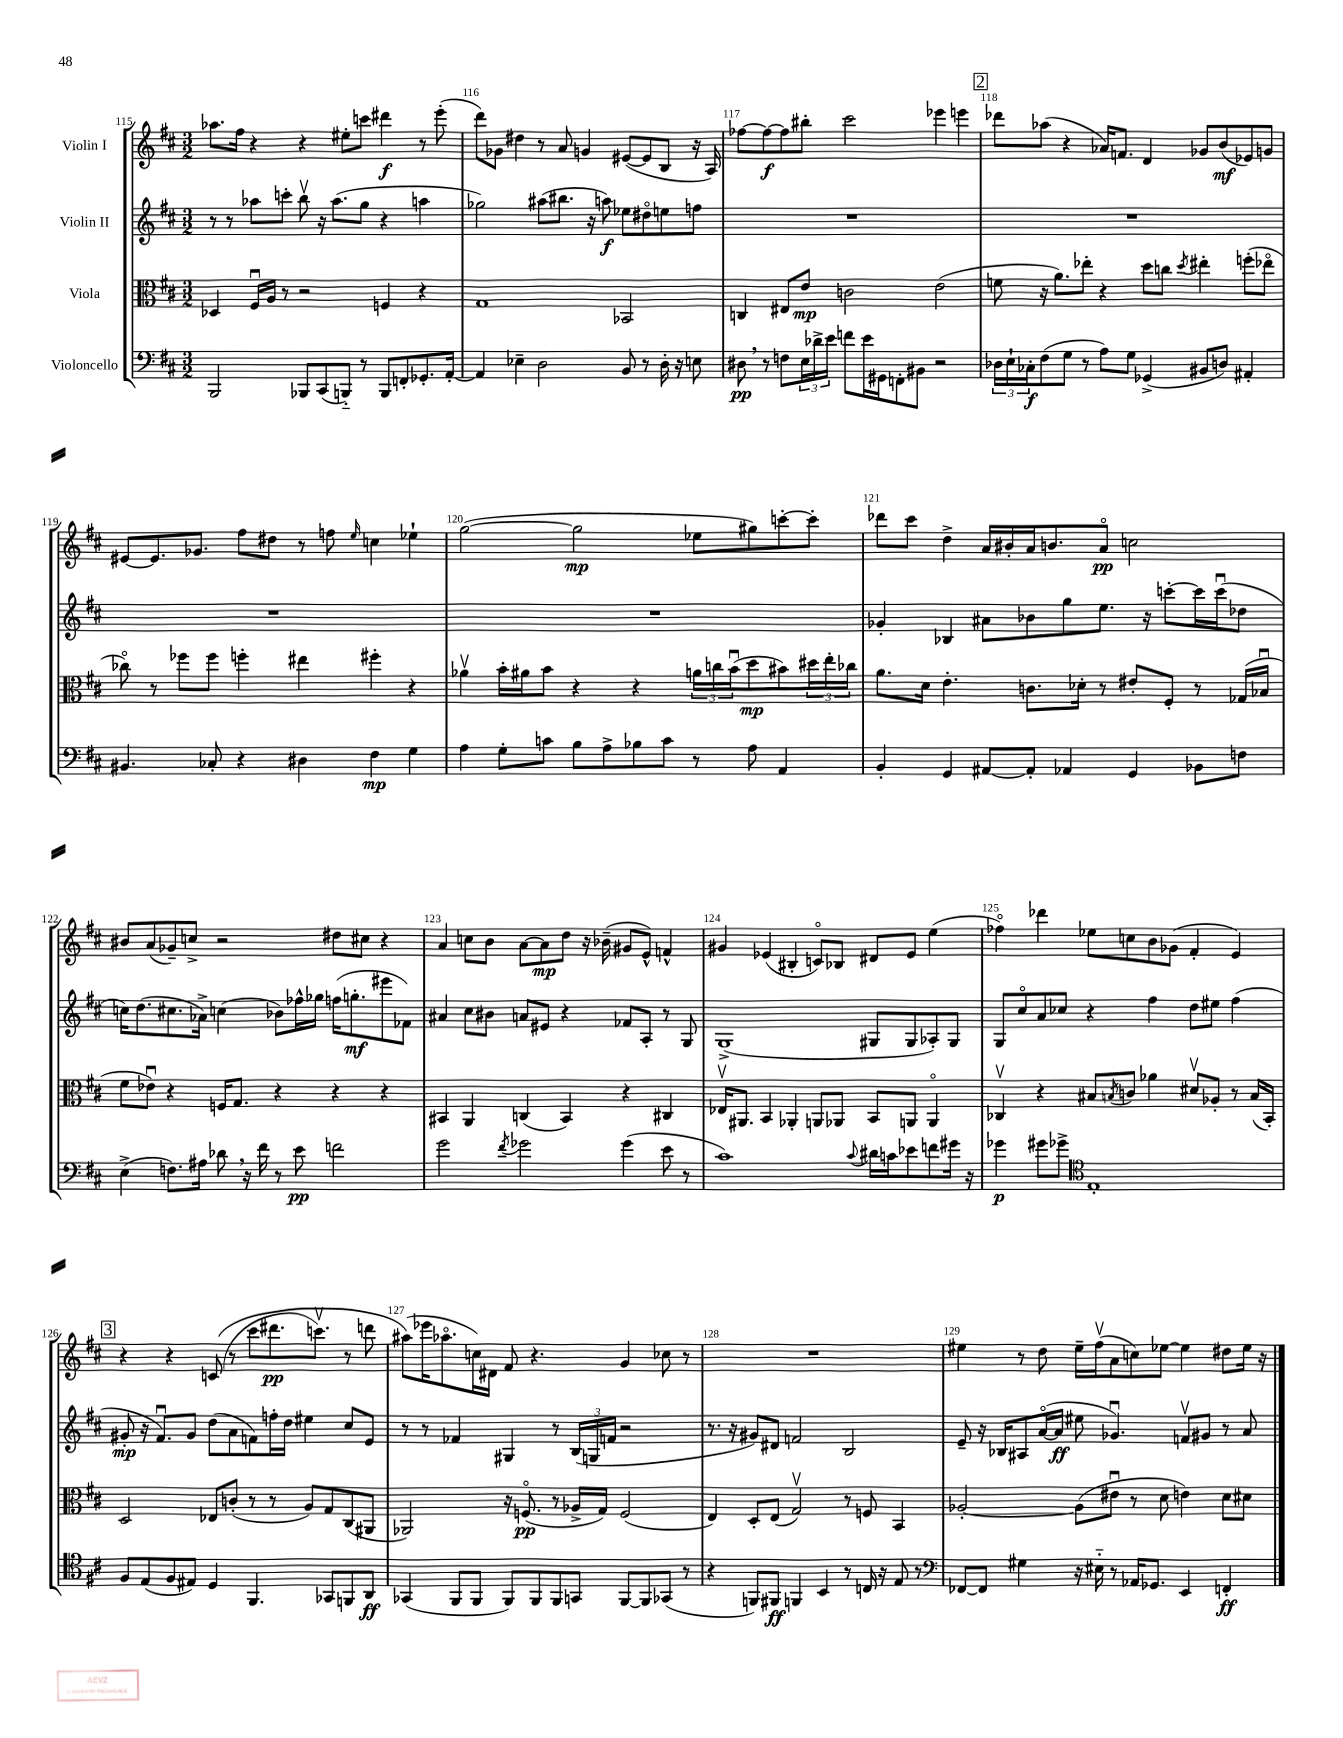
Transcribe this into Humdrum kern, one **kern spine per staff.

**kern	**dynam	**kern	**dynam	**kern	**dynam	**kern	**dynam
*part4	*part4	*part3	*part3	*part2	*part2	*part1	*part1
*staff4	*staff4	*staff3	*staff3	*staff2	*staff2	*staff1	*staff1
*I"Violoncello	*	*I"Viola	*	*I"Violin II	*	*I"Violin I	*
*clefF4	*	*clefC3	*	*clefG2	*	*clefG2	*
*k[f#c#]	*	*k[f#c#]	*	*k[f#c#]	*	*k[f#c#]	*
*M3/2	*	*M3/2	*	*M3/2	*	*M3/2	*
=115	=115	=115	=115	=115	=115	=115	=115
2BBB/	.	4D-X/	.	8r	.	8.aa-X\L	.
.	.	.	.	8r	.	.	.
.	.	.	.	.	.	16ff#\Jk	.
.	.	16F#u/LL	.	8aa-X\L	.	4r	.
.	.	16A/JJ	.	.	.	.	.
.	.	8r	.	8cccn'\J	.	.	.
8BBB-X/L	.	2r	.	8bbv\	.	4r	.
(8CC#/	.	.	.	16r	.	.	.
.	.	.	.	(8.aa-\L	.	.	.
8BBBn/J)	.	.	.	.	.	8ee#X'\L	.
8r	.	.	.	8gg\J	.	8cccn\J	.
8BBB/L	.	4Fn/	.	4r	.	4ddd#X\	f
8FFn'/	.	.	.	.	.	.	.
8.GG-X'/	.	4r	.	4aan\	.	8r	.
.	.	.	.	.	.	(8eee'\	.
[16AA'/Jk	.	.	.	.	.	.	.
=116	=116	=116	=116	=116	=116	=116	=116
4AA/]	.	1G	.	2gg-X\)	.	8ddd\L)	.
.	.	.	.	.	.	8g-X\J	.
4E-X~\	.	.	.	.	.	4dd#X\	.
2D\	.	.	.	(8aa#X\L	.	8r	.
.	.	.	.	8.bb#X\J	.	8a/	.
.	.	.	.	.	.	4gn/	.
.	.	.	.	16r	.	.	.
.	.	.	.	8aan\)	f	.	.
8BB/	.	2BB-X/	.	8ee-X\L	.	([8e#X/L	.
8r	.	.	.	8dd#X\	.	8e#/]	.
16D'\	.	.	.	8een\	.	8B/J	.
16r	.	.	.	.	.	.	.
8En\	.	.	.	8ffn\J	.	16r	.
.	.	.	.	.	.	16A/)	.
=117	=117	=117	=117	=117	=117	=117	=117
8D#X,\	pp	4Cn/	.	1.r	.	[8ff-X\L	.
8r	.	.	.	.	.	8ff-\_	f
8Fn\L	.	8E#X/L	.	.	.	8ff-\]	.
24E\L	.	8e/J	mp	.	.	8bb#X'\J	.
24d-X^\	.	.	.	.	.	.	.
24e\JJ	.	.	.	.	.	.	.
8fn\L	.	2cn\	.	.	.	2ccc#\	.
16e\L	.	.	.	.	.	.	.
16GG#X\J	.	.	.	.	.	.	.
8FFn'\	.	.	.	.	.	.	.
8BB#X\J	.	.	.	.	.	.	.
2r	.	(2e\	.	.	.	4eee-X\	.
.	.	.	.	.	.	4eeen\	.
!!LO:REH:place=s1:t=2
=118	=118	=118	=118	=118	=118	=118	=118
24D-X\LL	.	8fn\	.	1.r	.	8ddd-X\L	.
24E`\	.	.	.	.	.	.	.
24C-X'\J	f	.	.	.	.	.	.
(8F#\	.	16r	.	.	.	(8aa-X\J	.
.	.	8.a\L)	.	.	.	.	.
8G\J	.	.	.	.	.	4r	.
8r	.	8ee-X'\J	.	.	.	.	.
8A\L)	.	4r	.	.	.	16a-X/KL)	.
.	.	.	.	.	.	8.fn/J	.
8G\J	.	.	.	.	.	.	.
(4GG-X^/	.	8dd\L	.	.	.	4d/	.
.	.	8ccn\J	.	.	.	.	.
.	.	8qdd/	.	.	.	.	.
8BB#X/L	.	4ee#X'\	.	.	.	8g-X/L	.
8Dn/J)	.	.	.	.	.	(8b/	mf
4AA#X'/	.	(8ffn'\L	.	.	.	8e-X/)	.
.	.	8ee-X\J	.	.	.	8gn/J	.
!!LO:LB:g=z
=119	=119	=119	=119	=119	=119	=119	=119
4.BB#X/	.	8cc-X\)	.	1.r	.	[8e#X/L	.
.	.	8r	.	.	.	8.e#/]	.
.	.	8ff-X\L	.	.	.	.	.
.	.	.	.	.	.	8.g-X/J	.
8C-X'/	.	8ff-\J	.	.	.	.	.
4r	.	4ffn'\	.	.	.	8ff#\L	.
.	.	.	.	.	.	8dd#X\J	.
4D#X\	.	4ee#X\	.	.	.	8r	.
.	.	.	.	.	.	8ffn\	.
.	.	.	.	.	.	16qqee/	.
4F#\	mp	4ff#X'\	.	.	.	4ccn\	.
4G\	.	4r	.	.	.	4ee-X`\	.
=120	=120	=120	=120	=120	=120	=120	=120
4A\	.	4a-Xv\	.	1.r	.	([2gg\	.
8G'\L	.	16b'\LL	.	.	.	.	.
.	.	16a#X\J	.	.	.	.	.
8cn\J	.	8b\J	.	.	.	.	.
8B\L	.	4r	.	.	.	2gg\]	mp
8A^\	.	.	.	.	.	.	.
8B-X\	.	4r	.	.	.	.	.
8c\J	.	.	.	.	.	.	.
8r	.	24an\LL	.	.	.	8ee-X\L	.
.	.	24ccn\	.	.	.	.	.
.	.	(24bu\J	.	.	.	.	.
8A\	.	8dd\	mp	.	.	8gg#X\)	.
4AA/	.	8b#X\)	.	.	.	[8cccn'\	.
.	.	24dd#X\L	.	.	.	8ccc'\J]	.
.	.	24ee'\	.	.	.	.	.
.	.	24cc-X\JJ	.	.	.	.	.
=121	=121	=121	=121	=121	=121	=121	=121
4BB'/	.	8.a\L	.	4g-X'/	.	8ddd-X\L	.
.	.	.	.	.	.	8ccc#\J	.
.	.	16d\Jk	.	.	.	.	.
4GG/	.	4.e'\	.	4B-X/	.	4dd^\	.
[8AA#X/L	.	.	.	8a#X\L	.	16a/LL	.
.	.	.	.	.	.	16b#X'/	.
8AA#'/J]	.	8.cn\L	.	8b-X\	.	16a/J	.
.	.	.	.	.	.	8.bn/	.
4AA-X/	.	.	.	8gg\	.	.	.
.	.	16d-X'\Jk	.	.	.	.	.
.	.	8r	.	8.ee\J	.	8a/J	pp
4GG/	.	8e#X'/L	.	.	.	2ccn\	.
.	.	.	.	16r	.	.	.
.	.	8F#'/J	.	[8cccn'\L	.	.	.
8BB-X\L	.	8r	.	16ccc\L]	.	.	.
.	.	.	.	(16cccu\J	.	.	.
8Fn\J	.	(16G-X/LL	.	8dd-X\J	.	.	.
.	.	16B-Xu/JJ	.	.	.	.	.
!!LO:LB:g=z
=122	=122	=122	=122	=122	=122	=122	=122
(4E^\	.	8f#\L	.	16ccn\KL)	.	8b#X/L	.
.	.	.	.	(8.dd\	.	.	.
.	.	8e-Xu\J)	.	.	.	(8a/	.
8.Fn\L)	.	4r	.	8.cc#X\	.	8g-X~/)	.
.	.	.	.	.	.	8ccn^/J	.
16A#X\Jk	.	.	.	16a-X^\Jk)	.	.	.
8d-X,\	.	16Fn/KL	.	(4ccn\	.	2r	.
.	.	8.G/J	.	.	.	.	.
16r	.	.	.	.	.	.	.
16f#\	.	.	.	.	.	.	.
8r	.	4r	.	8b-X\L)	.	.	.
8e\	pp	.	.	16ff-X^^\L	.	.	.
.	.	.	.	16gg-X\JJ	.	.	.
2fn\	.	4r	.	(16ffn\KL	.	8dd#X\L	.
.	.	.	.	8.ggn'\	mf	.	.
.	.	.	.	.	.	8cc#X\J	.
.	.	4r	.	8eee#X\	.	4r	.
.	.	.	.	8f-X\J)	.	.	.
=123	=123	=123	=123	=123	=123	=123	=123
2g\	.	4BB#X/	.	4a#X/	.	4a/	.
.	.	4AA/	.	8cc#\L	.	8ccn\L	.
.	.	.	.	8b#X\J	.	8b\J	.
8qf#/	.	.	.	.	.	.	.
2g-X\	.	(4Cn/	.	8an/L	.	[8a\L	.
.	.	.	.	8e#X/J	.	8a\]	mp
.	.	4BB#/)	.	4r	.	8dd\J	.
.	.	.	.	.	.	16r	.
.	.	.	.	.	.	(16b-X~\	.
(4g-\	.	4r	.	8f-X/L	.	8g#X/L	.
.	.	.	.	8A'/J	.	8e^^/J)	.
8e\	.	4C#X/	.	8r	.	4fn^^/	.
8r	.	.	.	8G/	.	.	.
=124	=124	=124	=124	=124	=124	=124	=124
1c#)	.	16E-Xv/KL	.	(1G^	.	4g#X/	.
.	.	8.AA#X/J	.	.	.	.	.
.	.	4BB/	.	.	.	(4e-X/	.
.	.	4AA-X'/	.	.	.	4B#X'/	.
.	.	8AAn/L	.	.	.	8cn/L)	.
.	.	8AA-X/J	.	.	.	8B-X/J	.
8qqc#/	.	.	.	.	.	.	.
16d#X\LL	.	8BB/L	.	8G#X/L	.	8d#X/L	.
16cn\J	.	.	.	.	.	.	.
8e-X\	.	8AAn/J	.	8G#/	.	8e-/J	.
8fn\	.	4AA/	.	8A-X'/)	.	(4ee\	.
16g#X\Jk	.	.	.	8G#/J	.	.	.
16r	.	.	.	.	.	.	.
=125	=125	=125	=125	=125	=125	=125	=125
4g-X\	p	4C-Xv/	.	8G/L	.	4ff-X\)	.
.	.	.	.	8cc#/	.	.	.
8g#X\L	.	4r	.	8a/	.	4ddd-X\	.
8g-X^\J	.	.	.	8cc-X/J	.	.	.
*clefC4	*	*	*	*	*	*	*
1E'	.	8B#X/L	.	4r	.	8ee-X\L	.
.	.	8qBn/	.	.	.	.	.
.	.	8cn/J	.	.	.	8ccn\	.
.	.	4a-X\	.	4ff#\	.	8b\	.
.	.	.	.	.	.	(8g-X\J	.
.	.	8d#Xv/L	.	8dd\L	.	4f#'/	.
.	.	8A-X'/J	.	8ee#X\J	.	.	.
.	.	8r	.	(4ff#\	.	4e/)	.
.	.	(16B/LL	.	.	.	.	.
.	.	16BB'/JJ)	.	.	.	.	.
!!LO:LB:g=z
!!LO:REH:place=s1:t=3
=126	=126	=126	=126	=126	=126	=126	=126
8F#/L	.	2D/	.	8g#X'/	mp	4r	.
(8E/	.	.	.	16r	.	.	.
.	.	.	.	8.f#u/L)	.	.	.
8F#/	.	.	.	.	.	4r	.
8E#X/J)	.	.	.	8g#/J	.	.	.
4D/	.	8E-X/L	.	(8dd\L	.	((8cn/	.
.	.	(8cn'/J	.	8a\	.	8r	.
4.FF#/	.	8r	.	8fn\)	.	8ccc#\L	.
.	.	8r	.	16ffn'\L	.	8.ddd#X\	pp
.	.	.	.	16dd\JJ	.	.	.
.	.	8A/L)	.	4ee#X\	.	.	.
.	.	.	.	.	.	8.cccnv\J)	.
8GG-X/L	.	8G/	.	.	.	.	.
8FFn/	.	(8C#/	.	8cc#/L	.	8r	.
8AA/J	ff	8AA#X/J	.	8e/J	.	8dddn\	.
=127	=127	=127	=127	=127	=127	=127	=127
(4GG-X/	.	2AA-X/)	.	8r	.	(8aa#X\L)	.
.	.	.	.	8r	.	16eee-X\K	.
.	.	.	.	.	.	8.aa-X\	.
8FF#/L	.	.	.	4f-X/	.	.	.
8FF#/J	.	.	.	.	.	16ccn\L)	.
.	.	.	.	.	.	16d#X\JJ	.
8FF#/L)	.	16r	.	4G#X/	.	8f#/	.
.	.	(8.Fn/	pp	.	.	.	.
8FF#/	.	.	.	.	.	4.r	.
8FF#/	.	8r	.	8r	.	.	.
8GGn/J	.	16A-X^/LL	.	(24B/LL	.	.	.
.	.	.	.	24Gn/	.	.	.
.	.	16G/JJ)	.	.	.	.	.
.	.	.	.	24fn/JJ	.	.	.
[8FF#/L	.	(2F/	.	2r	.	4g/	.
8FF#/]	.	.	.	.	.	.	.
(8GG-X/J	.	.	.	.	.	8cc-X\	.
8r	.	.	.	.	.	8r	.
=128	=128	=128	=128	=128	=128	=128	=128
4r	.	4E/)	.	8.r	.	1.r	.
.	.	.	.	16r	.	.	.
8FFn/L)	.	8D'/L	.	8g#X/L)	.	.	.
8FF#X/J	ff	(8E/J	.	8d#X/J	.	.	.
4FFn/	.	2Gv/)	.	2fn/	.	.	.
4BB/	.	.	.	.	.	.	.
8r	.	8r	.	2B/	.	.	.
16Cn/	.	8Fn/	.	.	.	.	.
16r	.	.	.	.	.	.	.
8E/	.	4BB/	.	.	.	.	.
8r	.	.	.	.	.	.	.
=129	=129	=129	=129	=129	=129	=129	=129
*clefF4	*	*	*	*	*	*	*
[8FF-X/L	.	[2A-X'/	.	8e~/	.	4ee#X\	.
8FF-/J]	.	.	.	16r	.	.	.
.	.	.	.	16B-X/KL	.	.	.
4G#X\	.	.	.	8A#X/	.	8r	.
.	.	.	.	([16a/L	.	8dd\	.
.	.	.	.	16a/JJ]	ff	.	.
16r	.	(8A-\L]	.	8ee#X\	.	16ee#~\LL	.
16E#X\	.	.	.	.	.	(16ff#v\J	.
8r	.	8e#Xu\J	.	4.g-Xu/)	.	8a\	.
16AA-X/KL	.	8r	.	.	.	8ccn\)	.
8.GG-X/J	.	.	.	.	.	.	.
.	.	8d\	.	.	.	[8ee-X\J	.
4EE/	.	4en\)	.	8fnv/L	.	4ee-\]	.
.	.	.	.	8g#X/J	.	.	.
4FFn'/	ff	8d\L	.	8r	.	8dd#X\L	.
.	.	8d#X\J	.	8a/	.	16ee-\Jk	.
.	.	.	.	.	.	16r	.
==	==	==	==	==	==	==	==
*-	*-	*-	*-	*-	*-	*-	*-
